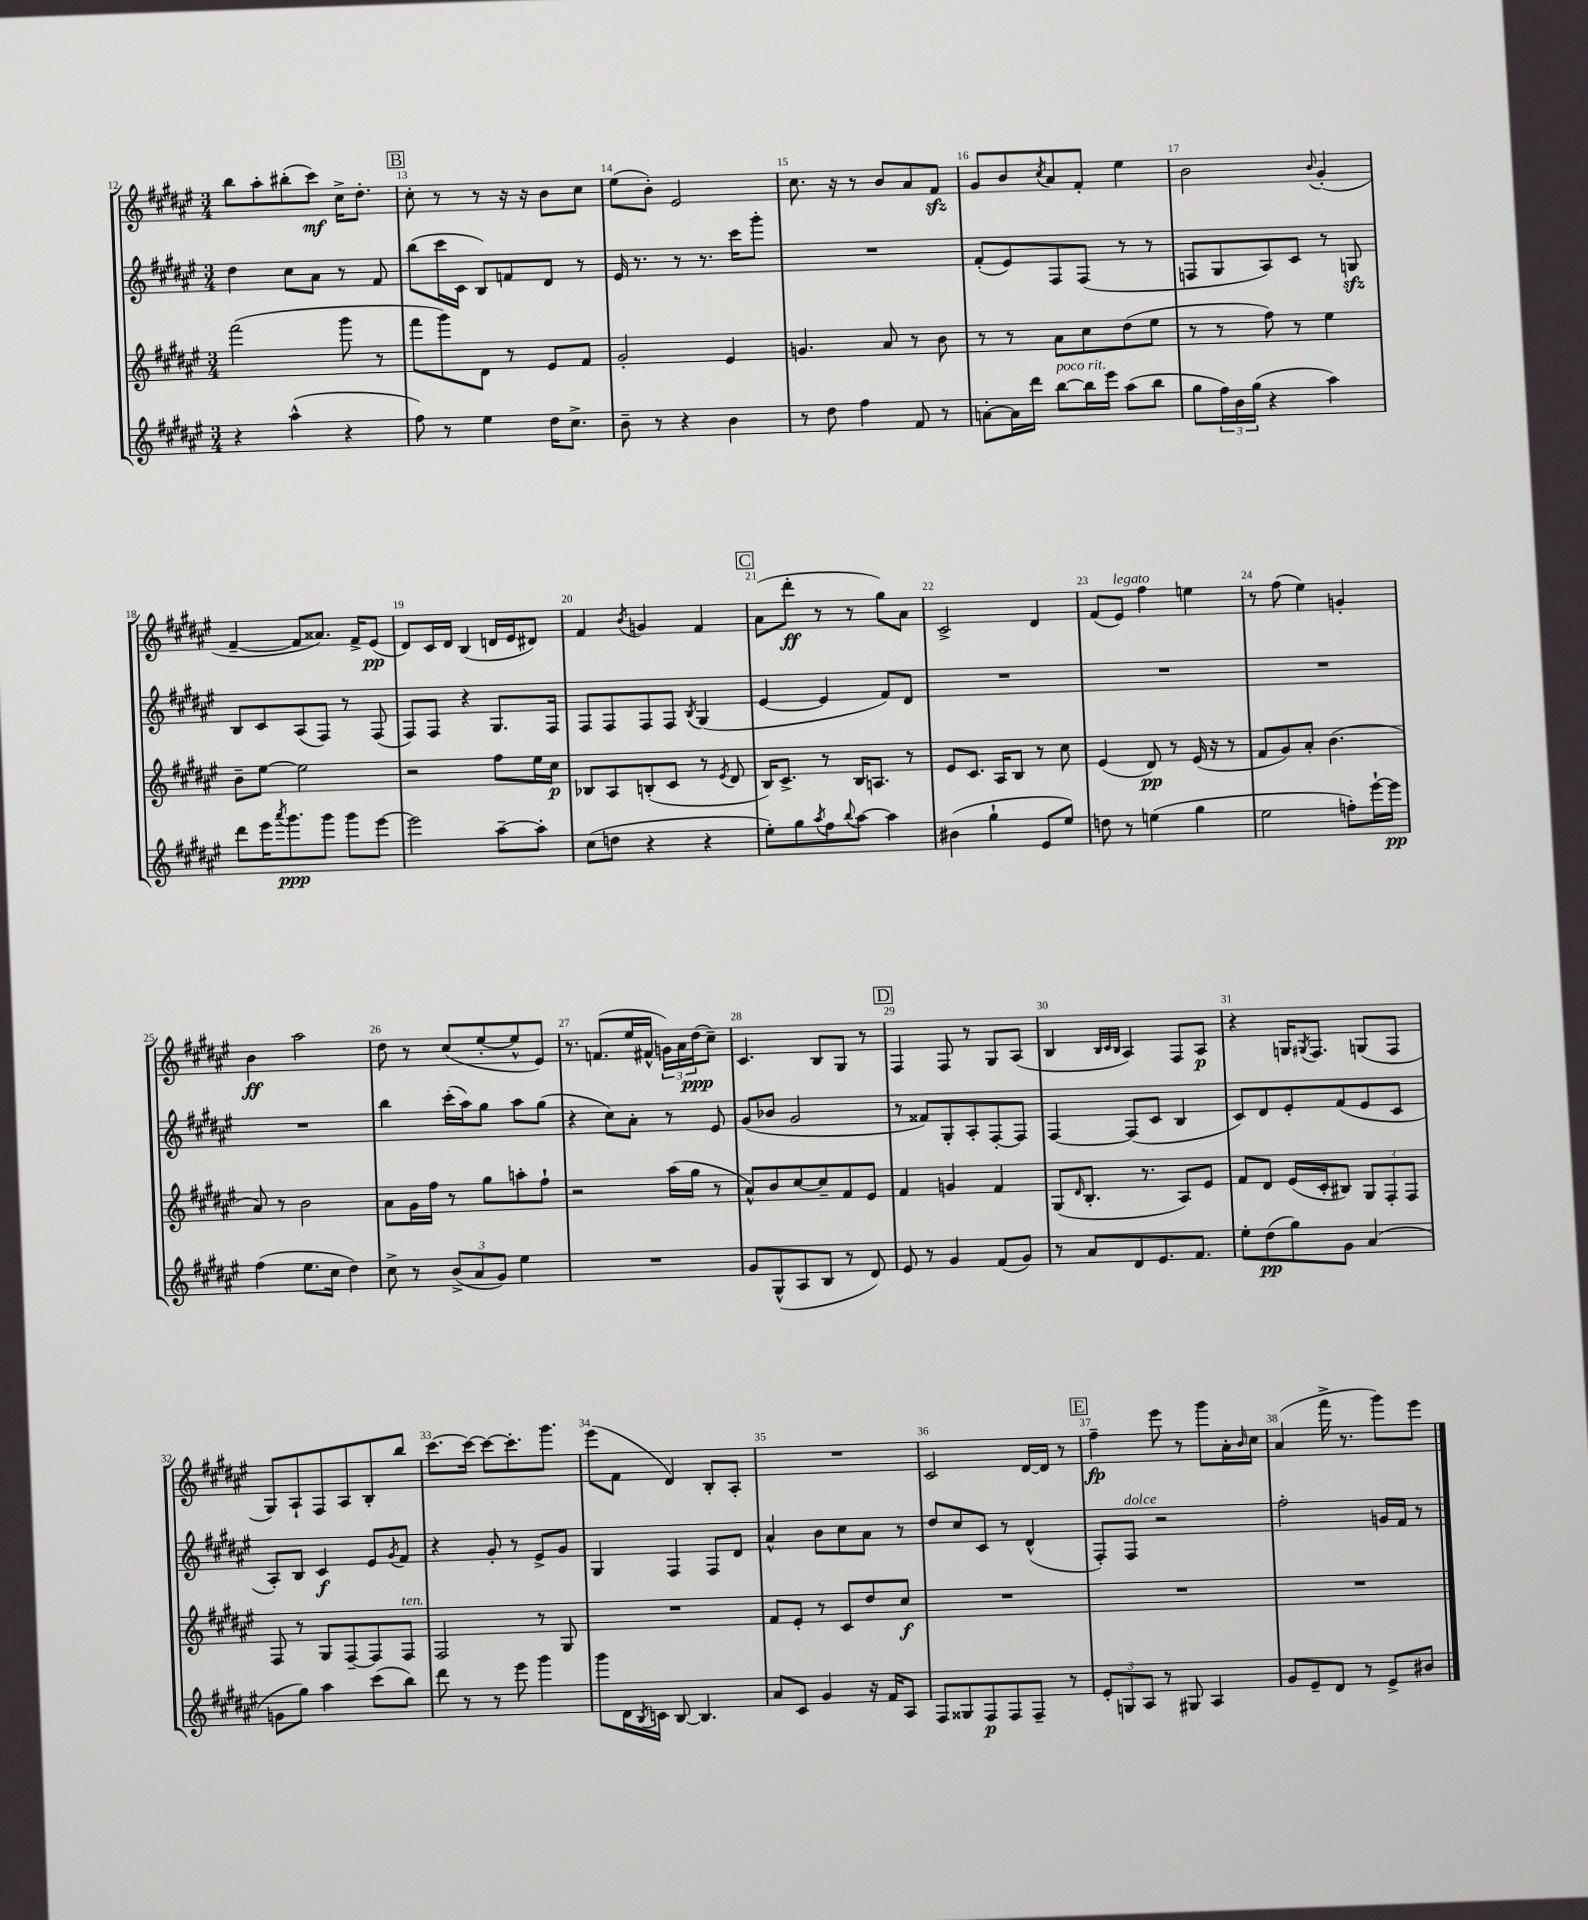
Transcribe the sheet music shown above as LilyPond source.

<<
\new StaffGroup <<
\new Staff = "s0" {
    \clef treble \key fis \major \numericTimeSignature \time 3/4
    b''8 ais''8-. bis''8-.( cis'''8\mf) cis''16-> dis''8.-. |
    \mark \markup { \box "B" } cis''8-. r8 r8 r16 r16 b'8 cis''8 |
    eis''8( b'8-.) eis'2 |
    cis''8. r16 r8 b'8 ais'8 fis'8\sfz |
    gis'8 b'8 \acciaccatura { cis''8 } ais'8 fis'8-. eis''4 |
    b'2 \appoggiatura { b'8 } gis'4-.( |
    fis'4~-- fis'8 aisis'8.) fis'16-> eis'8\pp( |
    dis'8) cis'16 dis'16 b4( d'16 eis'16 dis'8) |
    fis'4 \acciaccatura { b'8 } g'4 fis'4 |
    \mark \markup { \box "C" } ais'8( dis'''8-.\ff r8 r8 gis''8) ais'8 |
    cis'2-> dis'4 |
    fis'8( eis'8^\markup { \italic "legato" }) fis''4 e''4 |
    r8 fis''8( eis''4) g'4-. |
    b'4\ff ais''2 |
    dis''8 r8 cis''8( eis''8~-. eis''8-^ eis'8) |
    r8. f'8.( eis''16 fis'16-^ \tuplet 3/2 { g'16) ais'16 dis''16\ppp( } cis''8--) |
    cis'4. b8 gis8 r8 |
    \mark \markup { \box "D" } fis4 fis8 r8 gis8 ais8( |
    b4 \grace { b32 cis'32 b32 } ais4) fis8 ais8\p |
    r4 g16 \acciaccatura { gis8 } fis8. g8( fis8 |
    gis8) ais8-! fis8 ais8 b8-. b''8 |
    cis'''8.~ cis'''16~ cis'''8~ cis'''8.-. gis'''8. |
    eis'''8( fis'8 dis'4) b8-. ais8-. |
    R2. |
    cis'2 dis'16~ dis'16 r8 |
    \mark \markup { \box "E" } fis''4--\fp eis'''8 r8 gis'''8 ais'16-. \grace { b'16 } cis''16 |
    ais'4( fis'''16-> r8. gis'''8) eis'''8 \bar "|." |
}
\new Staff = "s1" {
    \clef treble \key fis \major \numericTimeSignature \time 3/4
    dis''4 cis''8 ais'8 r8 fis'8 |
    \mark \markup { \box "B" } b''8( cis'''16 cis'16 b8) f'8 dis'8 r8 |
    eis'16 r8. r8 r8. cis'''16 gis'''8-. |
    R2. |
    fis'8-.( eis'8) fis8 fis8( r8 r8 |
    f8 gis8 ais8) cis'8 r8 g8\sfz |
    b8 cis'8 ais8( fis8) r8 fis8( |
    fis8) fis8 r4 gis8. fis16 |
    fis8 fis8 fis8 fis8 \acciaccatura { b8 } gis4( |
    \mark \markup { \box "C" } eis'4~ eis'4 fis'8) dis'8 |
    R2. |
    R2. |
    R2. |
    R2. |
    b''4 cis'''16-.( ais''16) gis''8 ais''8 gis''8( |
    r4 cis''8) ais'8-. r8 eis'8 |
    gis'8( bes'8 gis'2 |
    \mark \markup { \box "D" } r8 fisis'8) gis8-. ais8-. fis8~-. fis8 |
    fis4~ fis8( cis'8 b4 |
    cis'8) dis'8 eis'8-. fis'8( eis'8 cis'8 |
    ais8-.) b8 cis'4\f eis'8 \acciaccatura { gis'8 } fis'8 |
    r4 gis'8-. r8 eis'8-> gis'8 |
    gis4 fis4 fis8 dis'8 |
    ais'4-^ b'8 cis''8 ais'8 r8 |
    dis''8 cis''8 cis'8 r8 dis'4-^( |
    \mark \markup { \box "E" } fis8-.) fis8^\markup { \italic "dolce" } r2 |
    fis''2-. g'16 fis'16 r8 \bar "|." |
}
\new Staff = "s2" {
    \clef treble \key fis \major \numericTimeSignature \time 3/4
    fis'''2( gis'''8 r8 |
    \mark \markup { \box "B" } fis'''8 gis'''8) dis'8 r8 eis'8 fis'8 |
    gis'2-. eis'4 |
    g'4. ais'8 r8 b'8 |
    r8 r8 ais'8 cis''8 dis''8( eis''8 |
    r8 r8 fis''8) r8 eis''4 |
    b'8-- eis''8~ eis''2 |
    r2 fis''8 eis''16 cis''16\p |
    bes8 ais8 b8-.( cis'8 r8 \acciaccatura { eis'8 } dis'8 |
    \mark \markup { \box "C" } b16) cis'8.-> r8 b16 a8. r8 |
    eis'8 cis'8. ais16 b8 r8 cis''8 |
    eis'4( dis'8\pp) r8 eis'16( r16 r8 |
    fis'8 gis'8) ais'8-. b'4.( |
    ais'8) r8 b'2 |
    ais'8 gis'16 fis''16 r8 gis''8 a''8-. fis''8-! |
    r2 ais''16( gis''16 r8 |
    ais'8-^) b'8 cis''8~ cis''8-- fis'8 eis'8 |
    \mark \markup { \box "D" } fis'4 g'4 fis'4 |
    gis8( \grace { dis'16 } b8.-. r8. ais8) eis'8 |
    fis'8 dis'8 eis'16( cis'16-. bis8) \tuplet 3/2 { gis8 fis8-. fis8 } |
    fis8 r8 gis8 fis8~-- fis8 fis8^\markup { \italic "ten." } |
    fis2 r8 gis8 |
    R2. |
    fis'8 eis'8-. r8 cis'8 dis''8 cis''8\f |
    R2. |
    \mark \markup { \box "E" } R2. |
    R2. \bar "|." |
}
\new Staff = "s3" {
    \clef treble \key fis \major \numericTimeSignature \time 3/4
    r4 ais''4-^( r4 |
    \mark \markup { \box "B" } fis''8) r8 eis''4 dis''16 cis''8.-> |
    b'8-- r8 r4 b'4 |
    r8 dis''8 fis''4 fis'8 r8 |
    a'8~-. a'16 dis'''16 b''8~^\markup { \italic "poco rit." } b''16 eis'''16 ais''8( b''8 |
    gis''8 \tuplet 3/2 { fis''16) b'16 gis''16( } r4 ais''4) |
    dis'''8 eis'''16 \acciaccatura { ais'''8 } gis'''8.\ppp gis'''8 gis'''8 eis'''8~ |
    eis'''2 ais''8~-- ais''8-. |
    cis''8( d''8 r4 r4 |
    \mark \markup { \box "C" } eis''8-.) gis''8 \acciaccatura { ais''8 } fis''8 \appoggiatura { b''8 } ais''8~ ais''4 |
    bis'4( gis''4-! eis'8 eis''8) |
    d''8 r8 e''4( gis''4 |
    eis''2 f''8-.) eis'''16~-! eis'''16\pp |
    fis''4( eis''8. cis''16 dis''4) |
    cis''8-> r8 \tuplet 3/2 { b'8->( ais'8 gis'8) } eis''4 |
    R2. |
    gis'8 gis8-^( ais8 b8 r8 dis'8) |
    \mark \markup { \box "D" } eis'8 r8 gis'4 fis'8( gis'8) |
    r8 ais'8 dis'8 eis'8. fis'8. |
    eis''8-. dis''8\pp( gis''8) gis'8 ais'4( |
    g'8 gis''8) ais''4 cis'''8( b''8) |
    dis'''8 r8 r8 eis'''8 gis'''4 |
    gis'''8 dis'16 \acciaccatura { b8 } c'16 b8~ b4. |
    ais'8 cis'8 gis'4 r16 fis'16 ais8 |
    fis8 gisis8 fis8\p fis8 fis8-- r8 |
    \mark \markup { \box "E" } \tuplet 3/2 { eis'8-. g8 ais8 } r8 gis8 ais4 |
    gis'8 eis'8-- dis'8 r8 eis'8-> bis'8 \bar "|." |
}
>>
>>
\layout { \context { \Score currentBarNumber = #12 \override BarNumber.break-visibility = ##(#f #t #t) barNumberVisibility = #all-bar-numbers-visible } }
